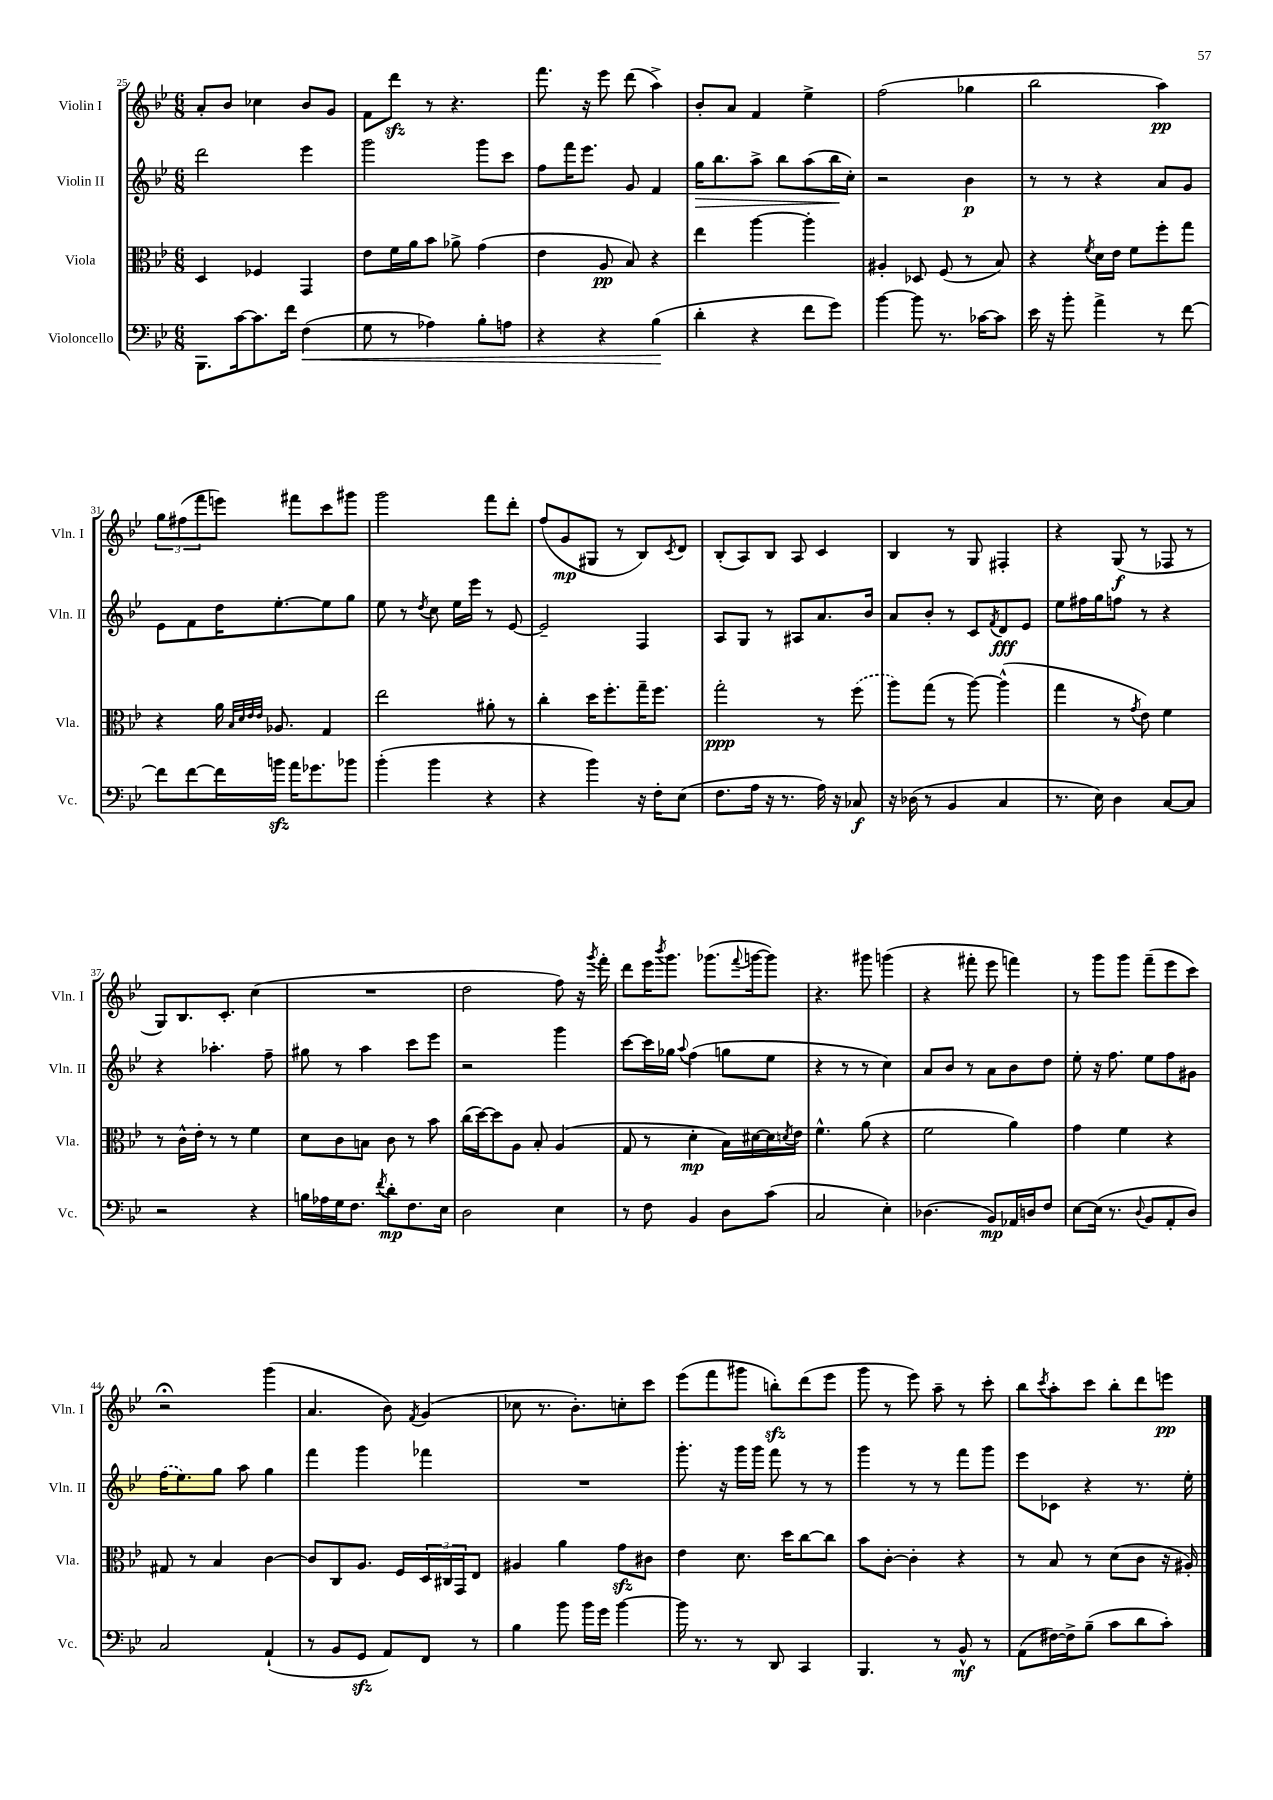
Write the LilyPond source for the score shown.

<<
\new StaffGroup <<
\new Staff = "s0" \with { instrumentName = "Violin I" shortInstrumentName = "Vln. I" } {
    \clef treble \key bes \major \numericTimeSignature \time 6/8
    a'8-. bes'8 ces''4 bes'8 g'8 |
    f'8 d'''8\sfz r8 r4. |
    f'''8. r16 ees'''8 d'''8( a''4->) |
    bes'8-. a'8 f'4 ees''4-> |
    f''2( ges''4 |
    bes''2 a''4\pp) |
    \tuplet 3/2 { g''8 fis''8( f'''8 } e'''8) fis'''8 c'''8 gis'''8 |
    g'''2 f'''8 d'''8-. |
    f''8( g'8\mp gis8 r8 bes8) \acciaccatura { c'8 } d'8 |
    bes8-.( a8) bes8 a8 c'4 |
    bes4 r8 g8 fis4-. |
    r4 g8\f( r8 fes8 r8 |
    g8) bes8. c'8.-. c''4( |
    R2. |
    d''2 f''8) r16 \acciaccatura { g'''8 } f'''16-. |
    d'''8 ees'''16 \acciaccatura { bes'''8 } g'''8. ges'''8.( \appoggiatura { f'''8 } g'''16~ g'''8) |
    r4. gis'''8 g'''4( |
    r4 fis'''8-. ees'''8 f'''4) |
    r8 g'''8 g'''8 f'''8--( ees'''8 c'''8) |
    r2\fermata g'''4( |
    a'4. bes'8) \acciaccatura { f'8 } g'4( |
    ces''8 r8. bes'8.-.) c''8-. c'''8 |
    ees'''8( f'''8 gis'''8 b''8-.\sfz) d'''8( ees'''8 |
    g'''8 r8 ees'''8) a''8-- r8 c'''8-. |
    bes''8 \acciaccatura { c'''8 } a''8-. c'''8 bes''8-. d'''8 e'''8\pp \bar "|." |
}
\new Staff = "s1" \with { instrumentName = "Violin II" shortInstrumentName = "Vln. II" } {
    \clef treble \key bes \major \numericTimeSignature \time 6/8
    d'''2 ees'''4 |
    g'''2 g'''8 c'''8 |
    f''8 f'''16 ees'''8. g'8 f'4 |
    g''16\> bes''8. a''8-> bes''8 a''8( bes''16\! c''16-.) |
    r2 bes'4\p |
    r8 r8 r4 a'8 g'8 |
    ees'8 f'8 d''16 ees''8.~-. ees''8 g''8 |
    ees''8 r8 \acciaccatura { d''8 } c''8 ees''16 ees'''16 r8 ees'8~ |
    ees'2-- f4 |
    a8 g8 r8 ais8 a'8. bes'16 |
    a'8 bes'8-. r8 c'8 \acciaccatura { f'8 } d'8\fff ees'8 |
    ees''8 fis''16 g''16 f''8 r8 r4 |
    r4 aes''4.-. f''8-- |
    gis''8 r8 a''4 c'''8 ees'''8 |
    r2 g'''4 |
    c'''8~ c'''16 ges''16 \appoggiatura { a''8 } f''4( g''8 ees''8 |
    r4 r8 r8 c''4) |
    a'8 bes'8 r8 a'8 bes'8 d''8 |
    ees''8-. r16 f''8. ees''8 f''8 gis'8 |
    \once \slurDashed f''16( ees''8.) g''8 a''8 g''4 |
    f'''4 g'''4 fes'''4 |
    R2. |
    g'''8.-. r16 g'''16 g'''16 f'''8 r8 r8 |
    g'''4 r8 r8 f'''8 g'''8 |
    ees'''8 ces'8 r4 r8. ees''16-. \bar "|." |
}
\new Staff = "s2" \with { instrumentName = "Viola" shortInstrumentName = "Vla." } {
    \clef alto \key bes \major \numericTimeSignature \time 6/8
    d4 fes4 g,4 |
    ees'8 f'16 a'16 bes'8 aes'8-> g'4( |
    ees'4 a8\pp bes8) r4 |
    ees''4 a''4~ a''4-. |
    ais4-. des8 f8( r8 bes8) |
    r4 \acciaccatura { f'8 } d'16 ees'16 f'8 f''8-. g''8 |
    r4 a'16 \grace { bes32 d'32 ees'32 ees'32 } aes8. g4 |
    ees''2 ais'8-. r8 |
    c''4-. d''16 f''8.-. g''16-- f''8. |
    g''2-.\ppp r8 \once \slurDashed f''8( |
    a''8) g''8( r8 a''8~) a''4-^( |
    g''4 r8 \acciaccatura { g'8 } ees'8) f'4 |
    r8 c'16-^ ees'16-. r8 r8 f'4 |
    d'8 c'8 b8 c'8 r8 bes'8 |
    c''16( d''16~) d''8 a8 bes8-. a4( |
    g8 r8 d'4-.\mp bes16) dis'16~ dis'16 \acciaccatura { d'8 } ees'16 |
    f'4.-^ a'8( r4 |
    f'2 a'4) |
    g'4 f'4 r4 |
    gis8 r8 bes4 c'4~ |
    c'8 c8 a8. f16 \tuplet 3/2 { d16 cis16 g,16 } ees8 |
    ais4 a'4 g'8\sfz cis'8 |
    ees'4 d'8. d''16 c''8~ c''8 |
    bes'8 c'8~-. c'4-. r4 |
    r8 bes8 r8 d'8( c'8 r16 ais16-.) \bar "|." |
}
\new Staff = "s3" \with { instrumentName = "Violoncello" shortInstrumentName = "Vc." } {
    \clef bass \key bes \major \numericTimeSignature \time 6/8
    bes,,8. c'16~ c'8. f'16 f4\<( |
    g8 r8 aes4) bes8-. a8 |
    r4 r4 bes4\!( |
    d'4-. r4 f'8 g'8) |
    bes'4~ bes'8 r8. ces'16~ ces'8 |
    ees'16 r16 bes'8-. a'4-> r8 f'8~ |
    f'8 f'8~ f'16 b'16\sfz a'16 ges'8. bes'8 |
    bes'4-.( bes'4 r4 |
    r4 bes'4) r16 f16-. ees8( |
    f8. a16 r16 r8. a16) r16 ces8\f |
    r16 des16( r8 bes,4 c4 |
    r8. ees16) d4 c8~ c8 |
    r2 r4 |
    b16 aes16 g16 f8. \acciaccatura { f'8 } d'8-.\mp f8. ees16 |
    d2 ees4 |
    r8 f8 bes,4 d8 c'8( |
    c2 ees4-.) |
    des4.( bes,8\mp) aes,16 d16 f8 |
    ees8~ ees16( r8. \appoggiatura { d8 } bes,8 a,8-. d8) |
    c2 a,4-!( |
    r8 bes,8 g,8\sfz a,8) f,8 r8 |
    bes4 bes'8 bes'16 g'16 bes'4~ |
    bes'16 r8. r8 d,8 c,4 |
    bes,,4. r8 bes,8-^\mf r8 |
    a,8( fis16~) fis16-> bes8--( c'8 d'8 c'8-.) \bar "|." |
}
>>
>>
\layout { \context { \Score currentBarNumber = #25 } }
